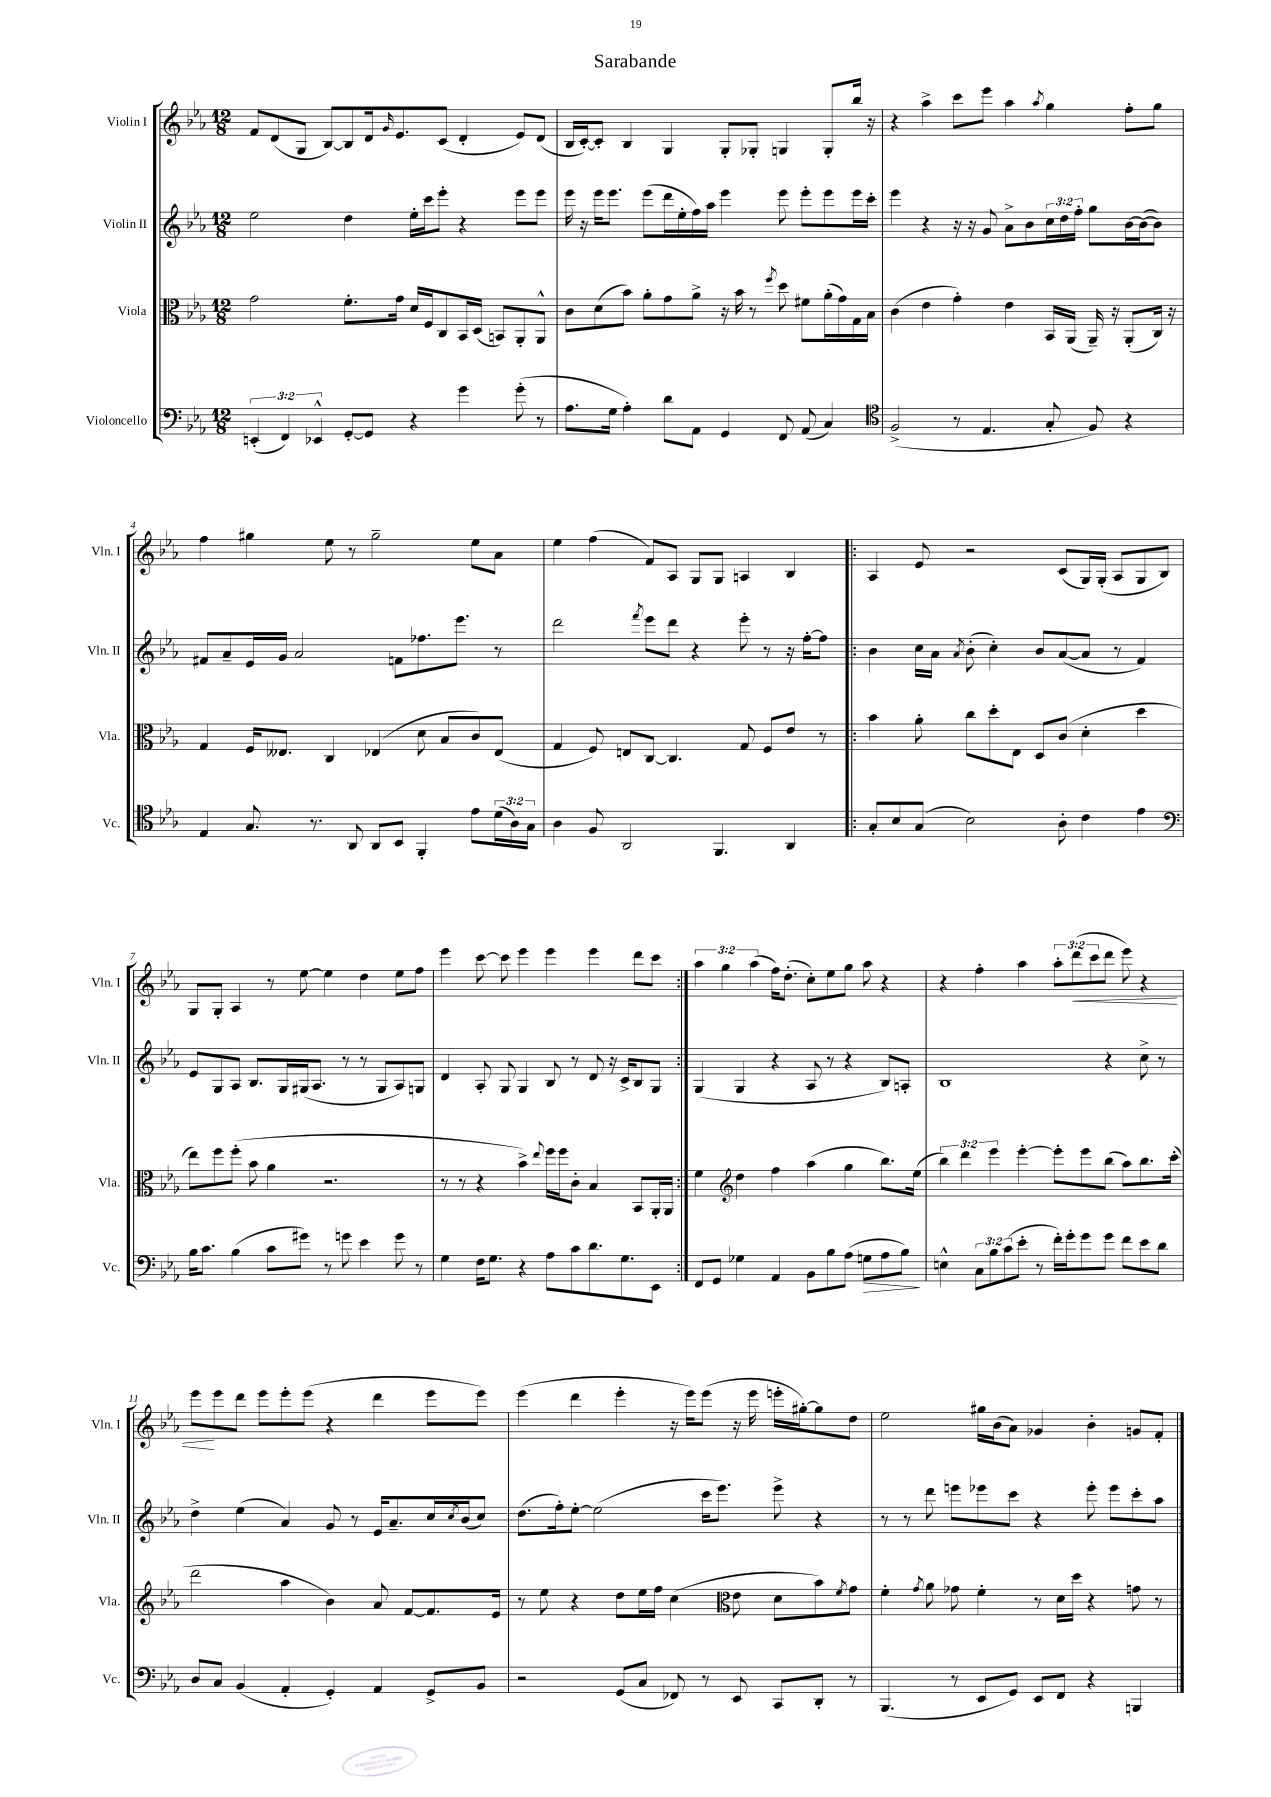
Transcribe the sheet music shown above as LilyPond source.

\header { title = "Sarabande" }
<<
\new StaffGroup <<
\new Staff = "s0" \with { instrumentName = "Violin I" shortInstrumentName = "Vln. I" } {
    \clef treble \key ees \major \numericTimeSignature \time 12/8 \override Staff.TupletNumber.text = #tuplet-number::calc-fraction-text
    f'8 d'8( g8 bes8~) bes8 d'16 \grace { g'16 } ees'8. c'8( d'4-. ees'8) d'8( |
    bes16 c'16~-.) c'8-. bes4 g4 g8-. ges8-. g4 g8-. bes''16 r16 |
    r4 aes''4-> c'''8 ees'''8 aes''4 \acciaccatura { aes''8 } g''4 f''8-. g''8 |
    f''4 gis''4 ees''8 r8 gis''2-- ees''8 aes'8 |
    ees''4 f''4( f'8) aes8 g8 g8 a4 bes4 |
    \repeat volta 2 { aes4 ees'8 r2 c'8( g16) g16-.( aes8 g8 bes8) |
    g8 g8-. aes4 r8 ees''8~ ees''4 d''4 ees''8 f''8 |
    ees'''4 c'''8~ c'''8 ees'''4 ees'''4 ees'''4 d'''8 c'''8 | }
    \tuplet 3/2 { aes''4 g''4 aes''4( } f''16) d''8.-.( c''8-.) ees''8 g''8 aes''8 r4 |
    r4 f''4-. aes''4 \tuplet 3/2 { aes''8-. d'''8\<( c'''8 } d'''8 ees'''8) r4 |
    ees'''8\! ees'''8 d'''8 ees'''8 ees'''8-. ees'''8( r4 d'''4 ees'''8 ees'''8) |
    ees'''4( d'''4 ees'''4-. r16 ees'''16) ees'''8( r16 ees'''16 e'''16-. gis''16~-.) gis''8 d''8 |
    ees''2 gis''16 bes'16( aes'8) ges'4 bes'4-. g'8 f'8-. \bar "|." |
}
\new Staff = "s1" \with { instrumentName = "Violin II" shortInstrumentName = "Vln. II" } {
    \clef treble \key ees \major \numericTimeSignature \time 12/8 \override Staff.TupletNumber.text = #tuplet-number::calc-fraction-text
    ees''2 d''4 ees''16-. c'''16 ees'''8-. r4 ees'''8 ees'''8 |
    ees'''16 r16 ees'''16 ees'''8. ees'''8( d'''16 ees''16-. f''16) aes''16 ees'''4 ees'''8 ees'''8-. ees'''8 ees'''16 c'''16-. |
    ees'''4 r4 r16 r16 g'8 aes'8-> bes'8 \tuplet 3/2 { c''16 d''16 f''16-. } g''8 bes'16~ bes'16~( bes'8) |
    fis'8 aes'8-- ees'16 g'16 aes'2 f'8 fes''8. ees'''8. r8 |
    d'''2 \acciaccatura { f'''8 } ees'''8 d'''8 r4 ees'''8-. r8 r16 f''16~-. f''8 |
    \repeat volta 2 { bes'4 c''16 aes'16 \acciaccatura { aes'8 } bes'8-.( c''4-.) bes'8 aes'8~( aes'8 r8 f'4) |
    ees'8 g8 aes8 bes8. g16 gis16( aes8. r8 r8 gis8 aes8) g8 |
    d'4 aes8-. g8 g4 bes8 r8 d'8 r16 c'16-> bes8 g8 | }
    g4( g4 r4 aes8 r8 r4 bes8) a8-. |
    bes1 r4 c''8-> r8 |
    d''4-> ees''4( aes'4) g'8 r8 ees'16 aes'8.-- c''16 \acciaccatura { c''8 } bes'16( c''8) |
    d''8.( f''16-.) ees''8~-. ees''2( c'''16 ees'''8.) ees'''8-> r4 |
    r8 r8 d'''8 e'''8 ees'''8 c'''8 r4 ees'''8-. ees'''8 c'''8-. aes''8 \bar "|." |
}
\new Staff = "s2" \with { instrumentName = "Viola" shortInstrumentName = "Vla." } {
    \clef alto \key ees \major \numericTimeSignature \time 12/8 \override Staff.TupletNumber.text = #tuplet-number::calc-fraction-text
    g'2 f'8.-. g'16 d'16 f16 c8 bes,16 d16( b,8) aes,8-. aes,8-^ |
    c'8 d'8( bes'8) aes'8-. g'8 aes'8-> r16 bes'16 r8 \acciaccatura { f''8 } d''8 fis'8 aes'16-.( g'16) g16 bes16 |
    c'4( ees'4 g'4-.) ees'4 bes,16 aes,16( aes,16--) r16 aes,8-.( c16) r16 |
    g4 f16 eeses8. c4 ees4( d'8 bes8 c'8) ees8( |
    g4 f8) e8 c8~ c4. g8 f8 ees'8 r8 |
    \repeat volta 2 { bes'4 aes'8-. c''8 d''8-. ees8 d8 c'8( d'4-. d''4 |
    ees''8) f''8 f''8-.( bes'8 aes'4 r2. |
    r8 r8 r4 bes'4->) \appoggiatura { ees''8 } f''16 f''16 c'8-. bes4 bes,8 aes,16-. aes,16 | }
    f'4 \clef treble d''4 f''4 aes''4( g''4 bes''8.) ees''16( |
    \tuplet 3/2 { bes''4) d'''4 ees'''4 } ees'''4~-. ees'''8-. ees'''8 bes''8( aes''8) bes''8. c'''16-.( |
    d'''2 aes''4 bes'4) aes'8 f'8~ f'8. ees'16 |
    r8 ees''8 r4 d''8 ees''16 f''16 c''4( \clef alto ees'8 d'8 bes'8) \acciaccatura { f'8 } g'8 |
    f'4-. \acciaccatura { g'8 } aes'8 ges'8 f'4-. r8 d'16 d''16 r4 g'8 r8 \bar "|." |
}
\new Staff = "s3" \with { instrumentName = "Violoncello" shortInstrumentName = "Vc." } {
    \clef bass \key ees \major \numericTimeSignature \time 12/8 \override Staff.TupletNumber.text = #tuplet-number::calc-fraction-text
    \tuplet 3/2 { e,4-.( f,4) ees,4-^ } g,8~-. g,8 r4 g'4 g'8-.( r8 |
    aes8. g16 aes4-.) d'8 aes,8 g,4 f,8 aes,8( c4) |
    \clef tenor f2->( r8 ees4. g8-. f8) r4 |
    ees4 g8. r8. aes,8 aes,8 bes,8 f,4-. ees'8 \tuplet 3/2 { d'16( aes16) g16 } |
    aes4 f8 aes,2 f,4. aes,4 |
    \repeat volta 2 { g8-. bes8 g8( bes2) aes8-. c'4 ees'4 |
    \clef bass bes16 c'8. bes4( c'8 gis'8) r8 g'8 ees'4 g'8 r8 |
    g4 f16 g8. r4 aes8 c'8 d'8. g8. ees,8 | }
    f,8 g,8 ges4 aes,4 bes,8 bes8 aes8( g8\> aes8 bes8\!) |
    e4-^ \tuplet 3/2 { c8 bes8 c'8( } ees'8-. r8 f'16-.) g'16-. g'8 g'8 f'8 ees'8 d'8 |
    d8 c8 bes,4( aes,4-. g,4-.) aes,4 g,8-> bes,8 |
    r2 g,8( c8 fes,8) r8 ees,8 c,8 d,8-. r8 |
    bes,,4.( r8 ees,8 g,8) ees,8 f,8 r4 b,,4 \bar "|." |
}
>>
>>
